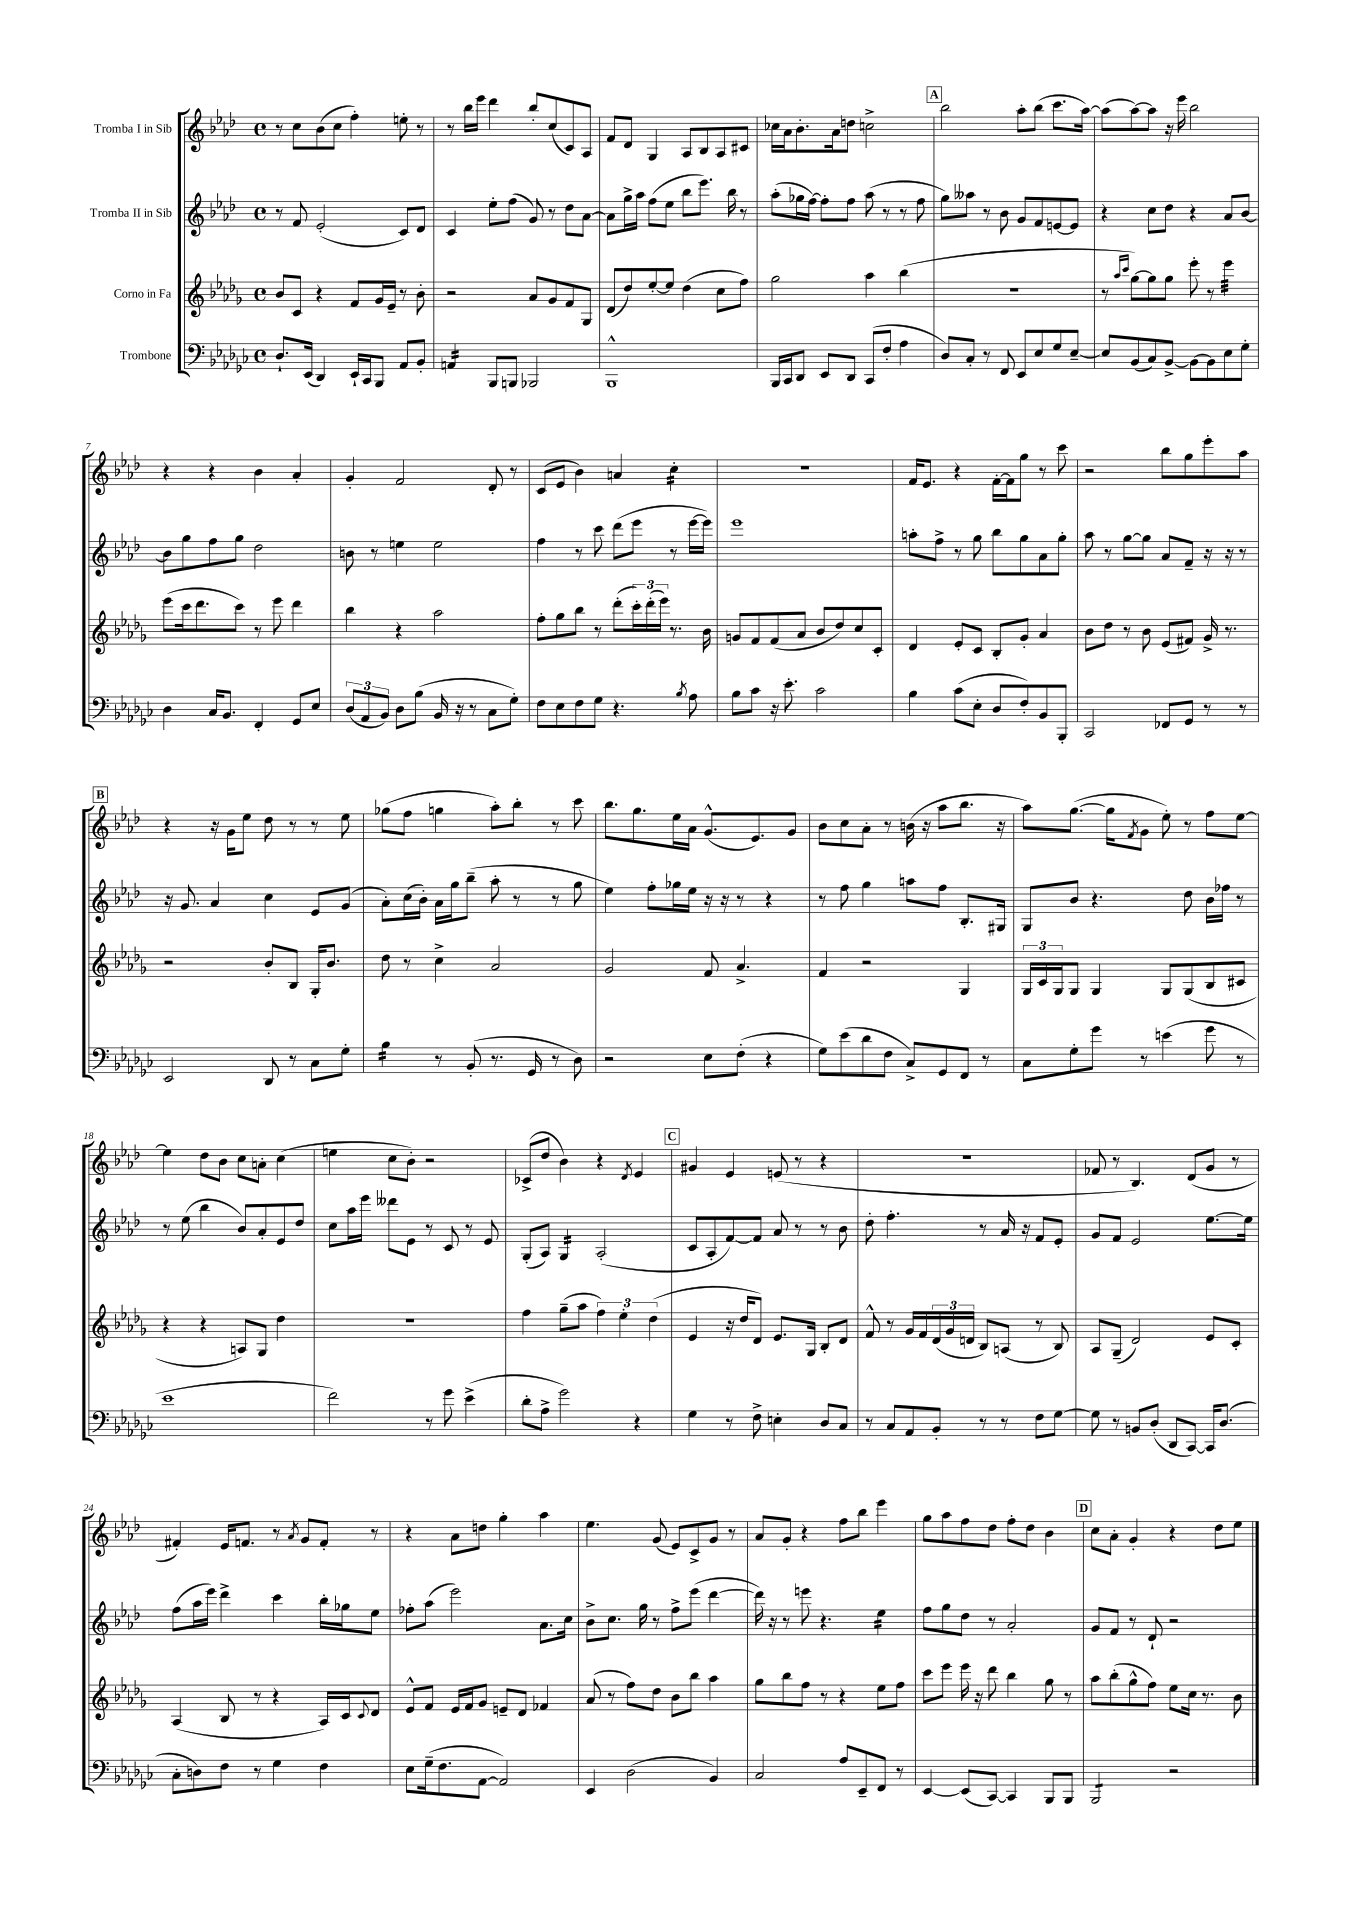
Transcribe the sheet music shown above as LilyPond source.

<<
\new StaffGroup <<
\new Staff = "s0" \with { instrumentName = "Tromba I in Sib" } {
    \clef treble \key aes \major \defaultTimeSignature \time 4/4
    r8 c''8 bes'8( c''8 f''4-.) e''8-. r8 |
    r8 bes''16 ees'''16 des'''4 bes''8-. c''8( c'8) aes8 |
    f'8 des'8 g4 aes8 bes8 aes8 cis'8 |
    ces''16 aes'16 bes'8.-. aes'16 d''8 c''2-> |
    \mark \markup { \box "A" } bes''2 aes''8-. bes''8( c'''8. aes''16~) |
    aes''8( aes''8~) aes''8 r16 ees'''16 bes''2 |
    r4 r4 bes'4 aes'4-. |
    g'4-. f'2 des'8-. r8 |
    c'8( ees'8 bes'4) a'4 c''4:16-. |
    R1 |
    f'16 ees'8. r4 f'16~-. f'16 g''8 r8 c'''8 |
    r2 bes''8 g''8 ees'''8-. aes''8 |
    \mark \markup { \box "B" } r4 r16 g'16 ees''8 des''8 r8 r8 ees''8 |
    ges''8( f''8 g''4 aes''8-.) bes''8-. r8 c'''8 |
    bes''8. g''8. ees''16 aes'16 g'8.-^( ees'8.) g'8 |
    bes'8 c''8 aes'8-. r8 b'16( r16 aes''8 bes''8. r16 |
    aes''8) g''8.~( g''16 \acciaccatura { f'8 } g'8 ees''8-.) r8 f''8 ees''8~ |
    ees''4 des''8 bes'8 c''8 a'8-. c''4( |
    e''4 c''8 bes'8-.) r2 |
    ces'8->( des''8 bes'4) r4 \acciaccatura { des'8 } ees'4 |
    \mark \markup { \box "C" } gis'4 ees'4 e'8( r8 r4 |
    r1 |
    fes'8 r8 bes4.) des'8( g'8 r8 |
    fis'4-.) ees'16 f'8. r8 \acciaccatura { aes'8 } g'8 f'8-. r8 |
    r4 aes'8 d''8 g''4-. aes''4 |
    ees''4. g'8( ees'8) c'8-> g'8 r8 |
    aes'8 g'8-. r4 f''8 bes''8 ees'''4 |
    g''8 aes''8 f''8 des''8 f''8-. des''8 bes'4 |
    \mark \markup { \box "D" } c''8 aes'8-. g'4-. r4 des''8 ees''8 \bar "|." |
}
\new Staff = "s1" \with { instrumentName = "Tromba II in Sib" } {
    \clef treble \key aes \major \defaultTimeSignature \time 4/4
    r8 f'8 ees'2-.( c'8) des'8 |
    c'4 ees''8-. f''8( g'8) r8 des''8 aes'8~ |
    aes'8 g''16-> aes''16 f''8( ees''8 bes''8 ees'''8.) bes''16 r8 |
    aes''8-.( ges''16 f''16~) f''8-. f''8 aes''8( r8 r8 f''8 |
    \mark \markup { \box "A" } g''8) aeses''8 r8 bes'8 g'8 f'8 e'8~ e'8 |
    r4 c''8 des''8 r4 aes'8 bes'8~ |
    bes'8 g''8 f''8 g''8 des''2 |
    b'8 r8 e''4 e''2 |
    f''4 r8 c'''8 des'''8( ees'''8 r8 ees'''16~ ees'''16) |
    ees'''1 |
    a''8-. f''8-> r8 g''8 bes''8 g''8 aes'8 g''8-. |
    aes''8 r8 g''8~ g''8 aes'8 f'8-- r16 r16 r8 |
    \mark \markup { \box "B" } r16 g'8. aes'4 c''4 ees'8 g'8( |
    aes'8-.) c''16( bes'16-.) aes'16 g''16 bes''8--( aes''8-. r8 r8 g''8 |
    ees''4) f''8-. ges''16 ees''16 r16 r16 r8 r4 |
    r8 f''8 g''4 a''8 f''8 bes8.-. gis16 |
    g8 bes'8 r4. des''8 bes'16 fes''16 r8 |
    r8 ees''8( bes''4 bes'8) aes'8-. ees'8 des''8 |
    c''8 aes''16 ees'''16 deses'''8 ees'8 r8 c'8 r8 ees'8 |
    g8-.( aes8) g4:16 aes2-.( |
    \mark \markup { \box "C" } c'8 aes8-. f'8~) f'8 aes'8 r8 r8 bes'8 |
    des''8-. f''4.-. r8 aes'16 r16 f'8 ees'8-. |
    g'8 f'8 ees'2 ees''8.~ ees''16 |
    f''8( aes''16 ees'''16) des'''4-> c'''4 bes''16-. ges''16 ees''8 |
    fes''8-. aes''8( ees'''2) aes'8. c''16 |
    bes'8-> c''8. g''16 r8 f''8-> ees'''8( des'''4~ |
    des'''16) r16 r8 e'''8 r4. ees''4:16 |
    f''8 g''8 des''8 r8 aes'2-. |
    \mark \markup { \box "D" } g'8 f'8 r8 des'8-! r2 \bar "|." |
}
\new Staff = "s2" \with { instrumentName = "Corno in Fa" } {
    \clef treble \key des \major \defaultTimeSignature \time 4/4
    bes'8 c'8 r4 f'8 ges'16 ees'16-- r8 bes'8-. |
    r2 aes'8 ges'8 f'8 ges8 |
    des'8( des''8) ees''8~-. ees''8 des''4( c''8 f''8) |
    ges''2 aes''4 bes''4( |
    \mark \markup { \box "A" } R1 |
    r8 \grace { aes''16 c'''16 } ges''8~) ges''8 ges''8 ees'''8-. r8 ees'''4:32 |
    ees'''8( c'''16 des'''8. c'''8) r8 ees'''8 des'''4 |
    bes''4 r4 aes''2 |
    f''8-. ges''8 bes''8 r8 des'''8-.( \tuplet 3/2 { c'''16-.) des'''16-.( ees'''16) } r8. bes'16 |
    g'8 f'8 f'8( aes'8 bes'8 des''8) c''8 c'8-. |
    des'4 ees'8-. c'8 bes8-. ges'8-. aes'4 |
    bes'8 des''8 r8 bes'8 ees'8( fis'8) ges'16-> r8. |
    \mark \markup { \box "B" } r2 bes'8-. bes8 ges16-. bes'8. |
    des''8 r8 c''4-> aes'2 |
    ges'2 f'8 aes'4.-> |
    f'4 r2 ges4 |
    \tuplet 3/2 { ges16 c'16 ges16 } ges8 ges4 ges8 ges8( bes8 cis'8 |
    r4 r4 a8) ges8 des''4 |
    R1 |
    f''4 ges''8--( aes''8 \tuplet 3/2 { f''4) ees''4-. des''4( } |
    \mark \markup { \box "C" } ees'4 r16 des''16 des'8) ees'8. ges16 bes8-. des'8 |
    f'8-^ r8 ges'16 f'16 \tuplet 3/2 { des'16( ges'16 d'16 } bes8) a8( r8 bes8) |
    aes8 ges8--( des'2) ees'8 c'8-. |
    aes4( bes8 r8 r4 aes16) c'16 \appoggiatura { c'8 } des'8 |
    ees'8-^ f'8 ees'16 f'16 ges'8 e'8-- des'8 fes'4 |
    aes'8( r8 f''8) des''8 bes'8 bes''8 aes''4 |
    ges''8 bes''8 f''8 r8 r4 ees''8 f''8 |
    c'''8 ees'''8 ees'''16 r16 des'''8 bes''4 ges''8 r8 |
    \mark \markup { \box "D" } aes''8 bes''8-.( ges''8-^ f''8) ees''8 c''16 r8. bes'8 \bar "|." |
}
\new Staff = "s3" \with { instrumentName = "Trombone" } {
    \clef bass \key ges \major \defaultTimeSignature \time 4/4
    des8.-! ees,16( des,4) ees,16-! ces,16 bes,,8 aes,8 bes,8-. |
    a,4:16 bes,,8 b,,8 bes,,2 |
    bes,,1-^ |
    bes,,16 ces,16 des,8 ees,8 des,8 ces,8( f8-. aes4 |
    \mark \markup { \box "A" } des8) ces8-. r8 f,8 ees,8 ees8 ges8 ees8~-- |
    ees8 bes,8( ces8) bes,8~-> bes,8~ bes,8 ees8 ges8-. |
    des4 ces16 bes,8. f,4-. ges,8 ees8 |
    \tuplet 3/2 { des8( aes,8 bes,8) } des8 bes8( bes,16 r16 r8 ces8 ges8-.) |
    f8 ees8 f8 ges8 r4. \acciaccatura { bes8 } aes8 |
    bes8 ces'8 r16 ees'8.-. ces'2 |
    bes4 ces'8( ees8-. des8 f8-.) bes,8 bes,,8-. |
    ces,2 fes,8 ges,8 r8 r8 |
    \mark \markup { \box "B" } ees,2 des,8 r8 ces8 ges8-. |
    bes4:16 r8 bes,8-.( r8. ges,16 r8 des8) |
    r2 ees8 f8-.( r4 |
    ges8) ees'8( des'8 f8 ces8->) ges,8 f,8 r8 |
    ces8 ges8-. ges'8 r8 e'4( ges'8 r8 |
    ees'1 |
    f'2) r8 ges'8 ees'4->( |
    des'8-. aes8-> ges'2) r4 |
    \mark \markup { \box "C" } ges4 r8 f8-> e4-. des8 ces8 |
    r8 ces8 aes,8 bes,8-. r8 r8 f8 ges8~ |
    ges8 r8 b,8 des8-.( des,8 ces,8~) ces,16 des8.( |
    ces8-. d8) f8 r8 ges4 f4 |
    ees8 ges16--( f8. aes,8~ aes,2) |
    ees,4 des2( bes,4) |
    ces2 aes8 ees,8-- f,8 r8 |
    ees,4~ ees,8( ces,8~) ces,4 bes,,8 bes,,8 |
    \mark \markup { \box "D" } bes,,2:8 r2 \bar "|." |
}
>>
>>
